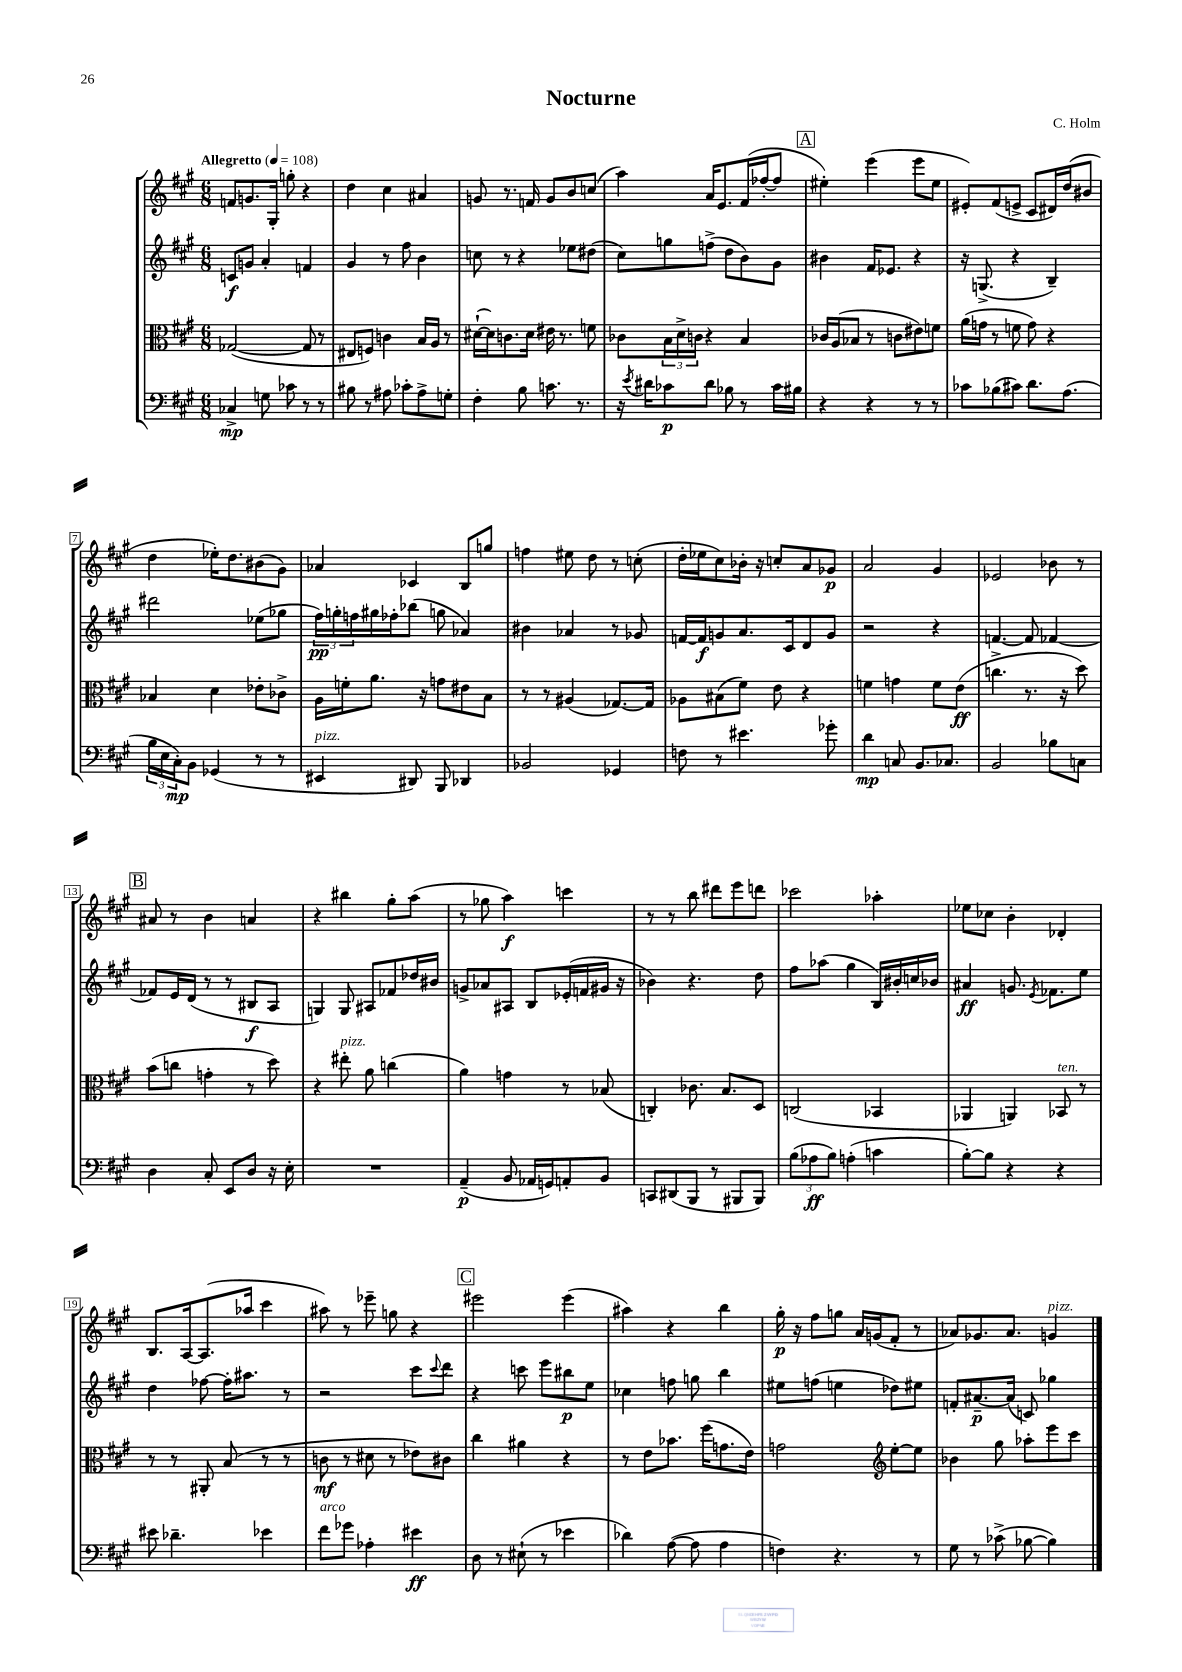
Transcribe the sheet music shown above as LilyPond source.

\header { title = "Nocturne" composer = "C. Holm" }
<<
\new StaffGroup <<
\new Staff = "s0" {
    \clef treble \key a \major \numericTimeSignature \time 6/8 \tempo "Allegretto" 4 = 108
    f'8 g'8. gis16-. g''8-. r4 |
    d''4 cis''4 ais'4 |
    g'8 r8. f'16 g'8 b'8 c''8( |
    a''4) a'16 e'8. fis'16( fes''16~-. fes''8 |
    \mark \markup { \box "A" } eis''4-.) e'''4( e'''8 eis''8 |
    eis'8-.) fis'8( e'8-> cis'8 dis'16) d''16( bis'8 |
    d''4 ees''16-.) d''8. bis'8( gis'8) |
    aes'4 ces'4 b8 g''8 |
    f''4 eis''8 d''8 r8 c''8-.( |
    d''16-. ees''16 cis''8) bes'16-. r16 c''8-. a'8 ges'8\p |
    a'2 gis'4 |
    ees'2 bes'8 r8 |
    \mark \markup { \box "B" } ais'8 r8 b'4 a'4 |
    r4 bis''4 gis''8-. a''8( |
    r8 ges''8 a''4\f) c'''4 |
    r8 r8 b''8 dis'''8 e'''8 d'''8 |
    ces'''2 aes''4-. |
    ees''8 ces''8 b'4-. des'4-. |
    b8. a16~ a8.( aes''16 cis'''4 |
    ais''8) r8 ees'''8-- g''8 r4 |
    \mark \markup { \box "C" } eis'''2 eis'''4( |
    ais''4) r4 b''4 |
    gis''16-.\p r16 fis''8 g''8 a'16 g'16( fis'8-. r8 |
    aes'8) ges'8. aes'8. g'4^\markup { \italic "pizz." } \bar "|." |
}
\new Staff = "s1" {
    \clef treble \key a \major \numericTimeSignature \time 6/8
    c'8\f g'8 a'4-. f'4 |
    gis'4 r8 fis''8 b'4 |
    c''8 r8 r4 ees''8 dis''8( |
    cis''8) g''8 f''8->( d''8 b'8) gis'8 |
    \mark \markup { \box "A" } bis'4 fis'16 ees'8. r4 |
    r16 g8.->( r4 b4--) |
    dis'''2 ees''8( ges''8 |
    \tuplet 3/2 { fis''16\pp) g''16-. f''16 } gis''16 fes''16-. bes''8( g''8 aes'4) |
    bis'4 aes'4 r8 ges'8 |
    f'16~ f'16\f g'8 a'8. cis'16 d'8 g'8 |
    r2 r4 |
    f'4.~ f'8 fes'4~ |
    \mark \markup { \box "B" } fes'8 e'16 d'16( r8 r8 bis8\f a8 |
    g4) g8 ais8 fes'8 des''16 bis'16 |
    g'8-> aes'8 ais8 b8 ees'16-.( f'16 gis'16 r16 |
    bes'4) r4. d''8 |
    fis''8 aes''8( gis''4 b16) bis'16-. c''16 bes'16 |
    ais'4\ff g'8. \acciaccatura { e'8 } fes'8. e''8 |
    d''4 fes''8~ fes''16-. ais''8. r8 |
    r2 cis'''8 \appoggiatura { cis'''8 } d'''8 |
    \mark \markup { \box "C" } r4 c'''8 e'''8 bis''8\p e''8 |
    ces''4 f''8 g''8 b''4 |
    eis''8 f''8( e''4 des''8) eis''8 |
    f'8-. ais'8.~--\p ais'16( c'8) ges''4 \bar "|." |
}
\new Staff = "s2" {
    \clef alto \key a \major \numericTimeSignature \time 6/8
    ges2~( ges8 r8 |
    eis8 f8) c'4 b16 a16 r8 |
    dis'16~-!( dis'16) c'8. dis'16 eis'16 r8. f'8 |
    ces'8 \tuplet 3/2 { b16 d'16-> c'16 } r4 b4 |
    \mark \markup { \box "A" } ces'16 a16( bes8 r8 c'8 eis'8) f'8 |
    a'16( g'16 r8 f'8 g'8) r4 |
    bes4 d'4 ees'8-. ces'8-> |
    a16 f'16-. a'8. r16 g'8 eis'8 b8 |
    r8 r8 ais4( ges8.~) ges16 |
    aes8 bis8( fis'8) e'8 r4 |
    f'4 g'4 f'8 e'8\ff( |
    c''4.-> r8. r16 d''8) |
    \mark \markup { \box "B" } b'8( c''8 g'4-. r8 d''8) |
    r4 eis''8-.^\markup { \italic "pizz." } a'8 c''4( |
    a'4) g'4 r8 bes8( |
    c4-.) ces'8. b8. d8 |
    c2( bes,4 |
    aes,4 a,4) bes,8^\markup { \italic "ten." } r8 |
    r8 r8 ais,8-. b8( r8 r8 |
    c'8\mf r8 dis'8 r8 ees'8) cis'8 |
    \mark \markup { \box "C" } cis''4 ais'4 r4 |
    r8 e'8 bes'8. fis''16( g'8. e'16) |
    g'2 \clef treble e''8~-. e''8 |
    bes'4 gis''8 aes''8-. e'''8 cis'''8 \bar "|." |
}
\new Staff = "s3" {
    \clef bass \key a \major \numericTimeSignature \time 6/8
    ces4->\mp g8 ces'8 r8 r8 |
    bis8 r8 ais8 ces'8-. ais8-> g8-. |
    fis4-. b8 c'8. r8. |
    r16 \acciaccatura { e'8 } dis'16 ces'8\p dis'8 bes8 r8 ces'16 bis16 |
    \mark \markup { \box "A" } r4 r4 r8 r8 |
    ces'8 bes8( cis'8) d'8. a8.( |
    \tuplet 3/2 { b16 e16 cis16-.\mp) } b,8 ges,4( r8 r8 |
    eis,4^\markup { \italic "pizz." } dis,8) b,,8 des,4 |
    bes,2 ges,4 |
    f8 r8 eis'4. ges'8-. |
    d'4\mp c8 b,8. ces8. |
    b,2 bes8 c8 |
    \mark \markup { \box "B" } d4 cis8-. e,8 d8 r16 e16-. |
    R2. |
    a,4--\p( b,8 aes,16 g,16) a,8-. b,8 |
    c,8 dis,8( b,,8 r8 bis,,8 bis,,8) |
    \tuplet 3/2 { b8( aes8\ff b8) } a4-.( c'4 |
    b8~-.) b8 r4 r4 |
    eis'8 des'4.-- ees'4 |
    fis'8^\markup { \italic "arco" } ges'8 aes4-. eis'4\ff |
    \mark \markup { \box "C" } d8 r8 eis8-!( r8 ees'4 |
    des'4) a8~( a8 a4 |
    f4) r4. r8 |
    gis8 r8 ces'8->( bes8~ bes4) \bar "|." |
}
>>
>>
\layout { \context { \Score \override BarNumber.stencil = #(make-stencil-boxer 0.1 0.3 ly:text-interface::print) } }
